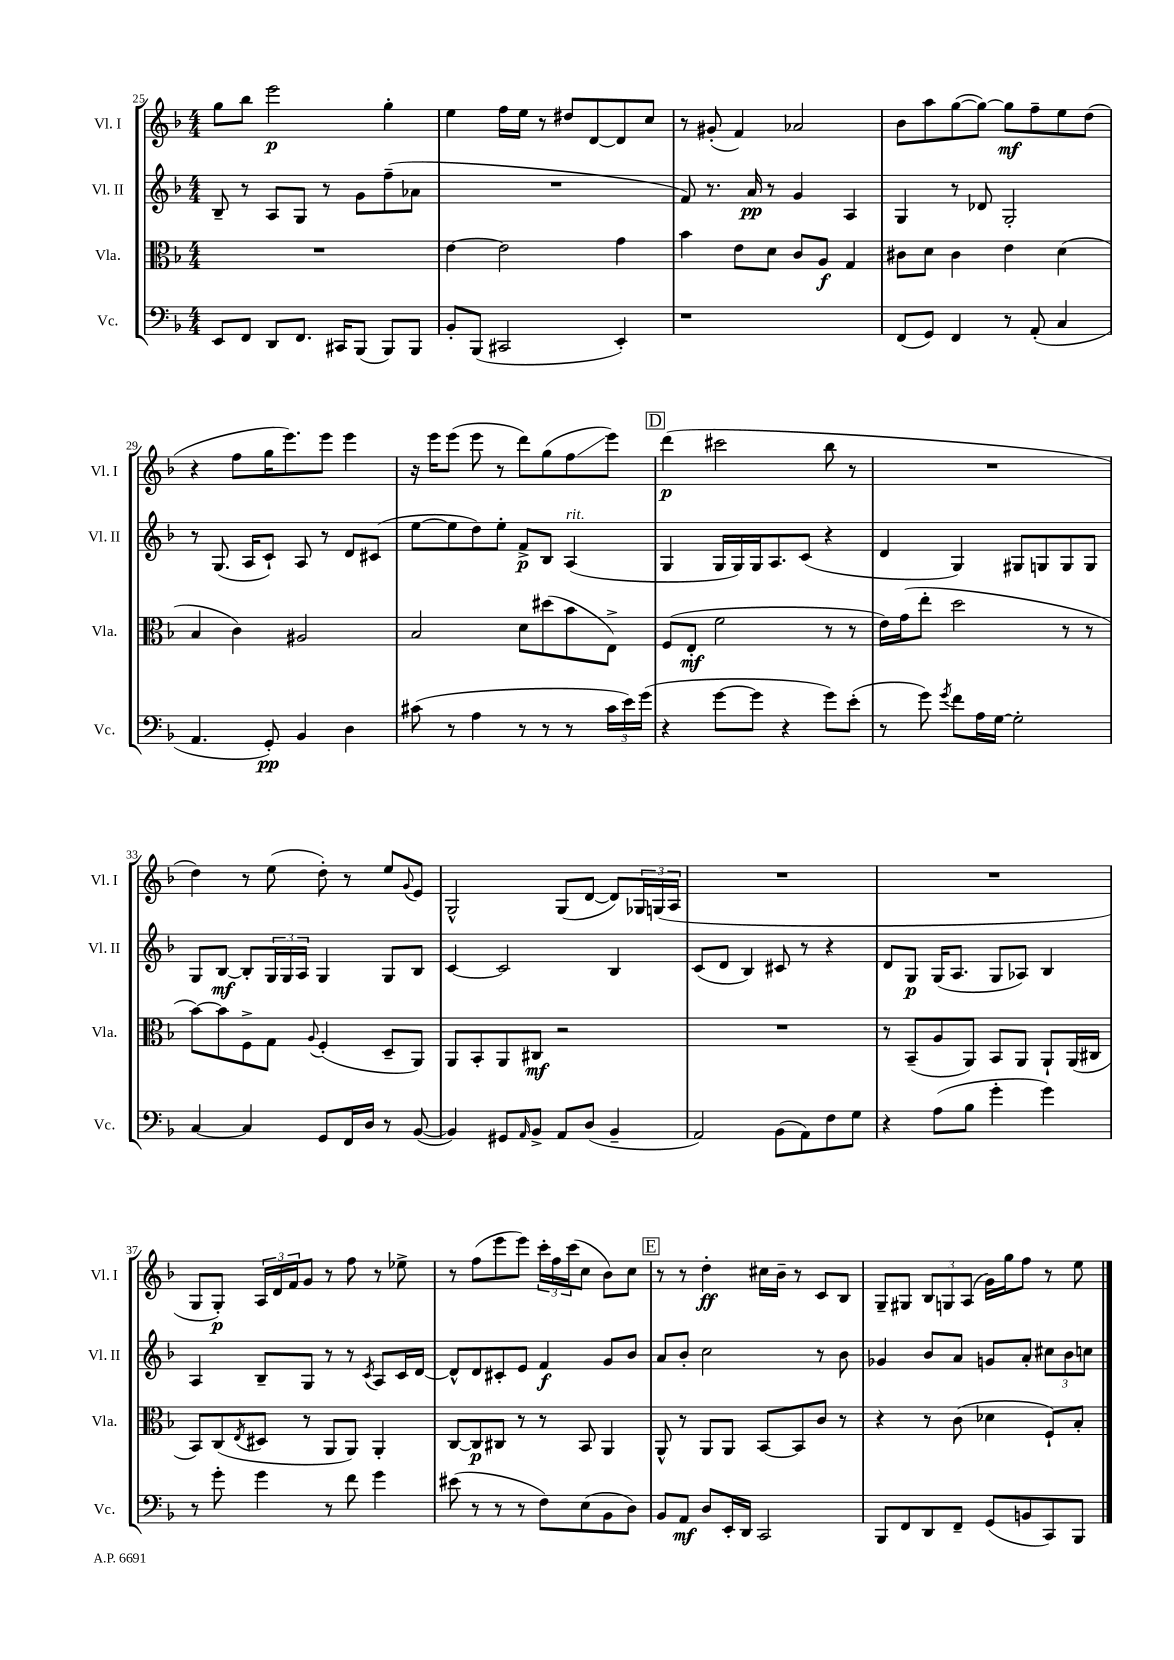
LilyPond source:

<<
\new StaffGroup <<
\new Staff = "s0" \with { instrumentName = "Vl. I" shortInstrumentName = "Vl. I" } {
    \clef treble \key f \major \numericTimeSignature \time 4/4
    g''8 bes''8 e'''2\p g''4-. |
    e''4 f''16 e''16 r8 dis''8 d'8~ d'8 c''8 |
    r8 gis'8-.( f'4) aes'2 |
    bes'8 a''8 g''8~( g''8~) g''8\mf f''8-- e''8 d''8( |
    r4 f''8 g''16 e'''8.) e'''8 e'''4 |
    r16 e'''16 e'''8( e'''8 r8 d'''8) g''8( f''8\glissando e'''8) |
    \mark \markup { \box "D" } d'''4\p( cis'''2 bes''8 r8 |
    R1 |
    d''4) r8 e''8( d''8-.) r8 e''8 \appoggiatura { g'8 } e'8 |
    g2-^ g8( d'8~ d'8) \tuplet 3/2 { ges16 g16( a16 } |
    R1 |
    R1 |
    g8 g8-.\p) \tuplet 3/2 { a16 d'16 f'16 } g'8 r8 f''8 r8 ees''8-> |
    r8 f''8( e'''8 e'''8) \tuplet 3/2 { c'''16-. f''16 c'''16( } c''8 bes'8) c''8 |
    \mark \markup { \box "E" } r8 r8 d''4-.\ff cis''16 bes'16-- r8 c'8 bes8 |
    g8-- gis8 \tuplet 3/2 { bes8 g8 a8( } g'16) g''16 f''8 r8 e''8 \bar "|." |
}
\new Staff = "s1" \with { instrumentName = "Vl. II" shortInstrumentName = "Vl. II" } {
    \clef treble \key f \major \numericTimeSignature \time 4/4
    bes8-- r8 a8 g8 r8 g'8 f''8--( aes'8 |
    R1 |
    f'8) r8. a'16\pp r8 g'4 a4 |
    g4 r8 des'8 g2-. |
    r8 g8.( a16 c'8-!) a8 r8 d'8 cis'8( |
    e''8~ e''8 d''8) e''8-. f'8->\p bes8 a4^\markup { \italic "rit." }( |
    \mark \markup { \box "D" } g4 g16 g16) g16 a8. c'8( r4 |
    d'4 g4) gis8 g8 g8 g8 |
    g8 bes8~\mf bes8-. \tuplet 3/2 { g16 g16 a16 } g4 g8 bes8 |
    c'4~ c'2 bes4 |
    c'8( d'8 bes4) cis'8 r8 r4 |
    d'8 g8\p g16( a8. g8 aes8) bes4 |
    a4 bes8-- g8 r8 r8 \acciaccatura { c'8 } a8 c'16 d'16~ |
    d'8-^ d'8 cis'8-. e'8 f'4\f g'8 bes'8 |
    \mark \markup { \box "E" } a'8 bes'8-. c''2 r8 bes'8 |
    ges'4 bes'8 a'8 g'8 a'8-. \tuplet 3/2 { cis''8 bes'8 c''8 } \bar "|." |
}
\new Staff = "s2" \with { instrumentName = "Vla." shortInstrumentName = "Vla." } {
    \clef alto \key f \major \numericTimeSignature \time 4/4
    R1 |
    e'4~ e'2 g'4 |
    bes'4 e'8 d'8 c'8 a8\f g4 |
    cis'8 d'8 cis'4 e'4 d'4( |
    bes4 c'4) ais2 |
    bes2 d'8 dis''8( bes'8 e8->) |
    \mark \markup { \box "D" } f8( e8-.\mf f'2 r8 r8 |
    e'16) g'16( e''8-. d''2 r8 r8 |
    bes'8~) bes'8 f8-> g8 \appoggiatura { a8 } f4-.( d8-- a,8) |
    a,8 bes,8-. a,8 cis8\mf r2 |
    R1 |
    r8 bes,8--( a8 a,8) bes,8 a,8 a,8-! a,16( cis16 |
    bes,8) c8( \acciaccatura { e8 } dis8 r8 a,8 a,8) a,4-. |
    c8~ c8\p cis8 r8 r8 bes,8 a,4 |
    \mark \markup { \box "E" } a,8-^ r8 a,8 a,8 bes,8~ bes,8 c'8 r8 |
    r4 r8 c'8( des'4 f8-!) bes8-. \bar "|." |
}
\new Staff = "s3" \with { instrumentName = "Vc." shortInstrumentName = "Vc." } {
    \clef bass \key f \major \numericTimeSignature \time 4/4
    e,8 f,8 d,8 f,8. cis,16 bes,,8( bes,,8) bes,,8 |
    bes,8-. bes,,8( cis,2 e,4-.) |
    r1 |
    f,8( g,8) f,4 r8 a,8-.( c4 |
    a,4. g,8-.\pp) bes,4 d4 |
    cis'8( r8 a4 r8 r8 r8 \tuplet 3/2 { cis'16 e'16) g'16( } |
    \mark \markup { \box "D" } r4 g'8~ g'8 r4 g'8) e'8-.( |
    r8 g'8) \acciaccatura { g'8 } f'8 a16 g16~ g2-. |
    c4~ c4 g,8 f,16 d16 r8 bes,8~( |
    bes,4) gis,8 \grace { a,16 } bes,8-> a,8 d8( bes,4-- |
    a,2) bes,8( a,8) f8 g8 |
    r4 a8( bes8 g'4-. g'4) |
    r8 g'8-. g'4 r8 f'8 g'4 |
    eis'8( r8 r8 r8 f8) e8( bes,8 d8) |
    \mark \markup { \box "E" } bes,8 a,8\mf d8 e,16-. d,16 c,2 |
    bes,,8 f,8 d,8 f,8-- g,8( b,8 c,8) bes,,8 \bar "|." |
}
>>
>>
\layout { \context { \Score currentBarNumber = #25 } }
